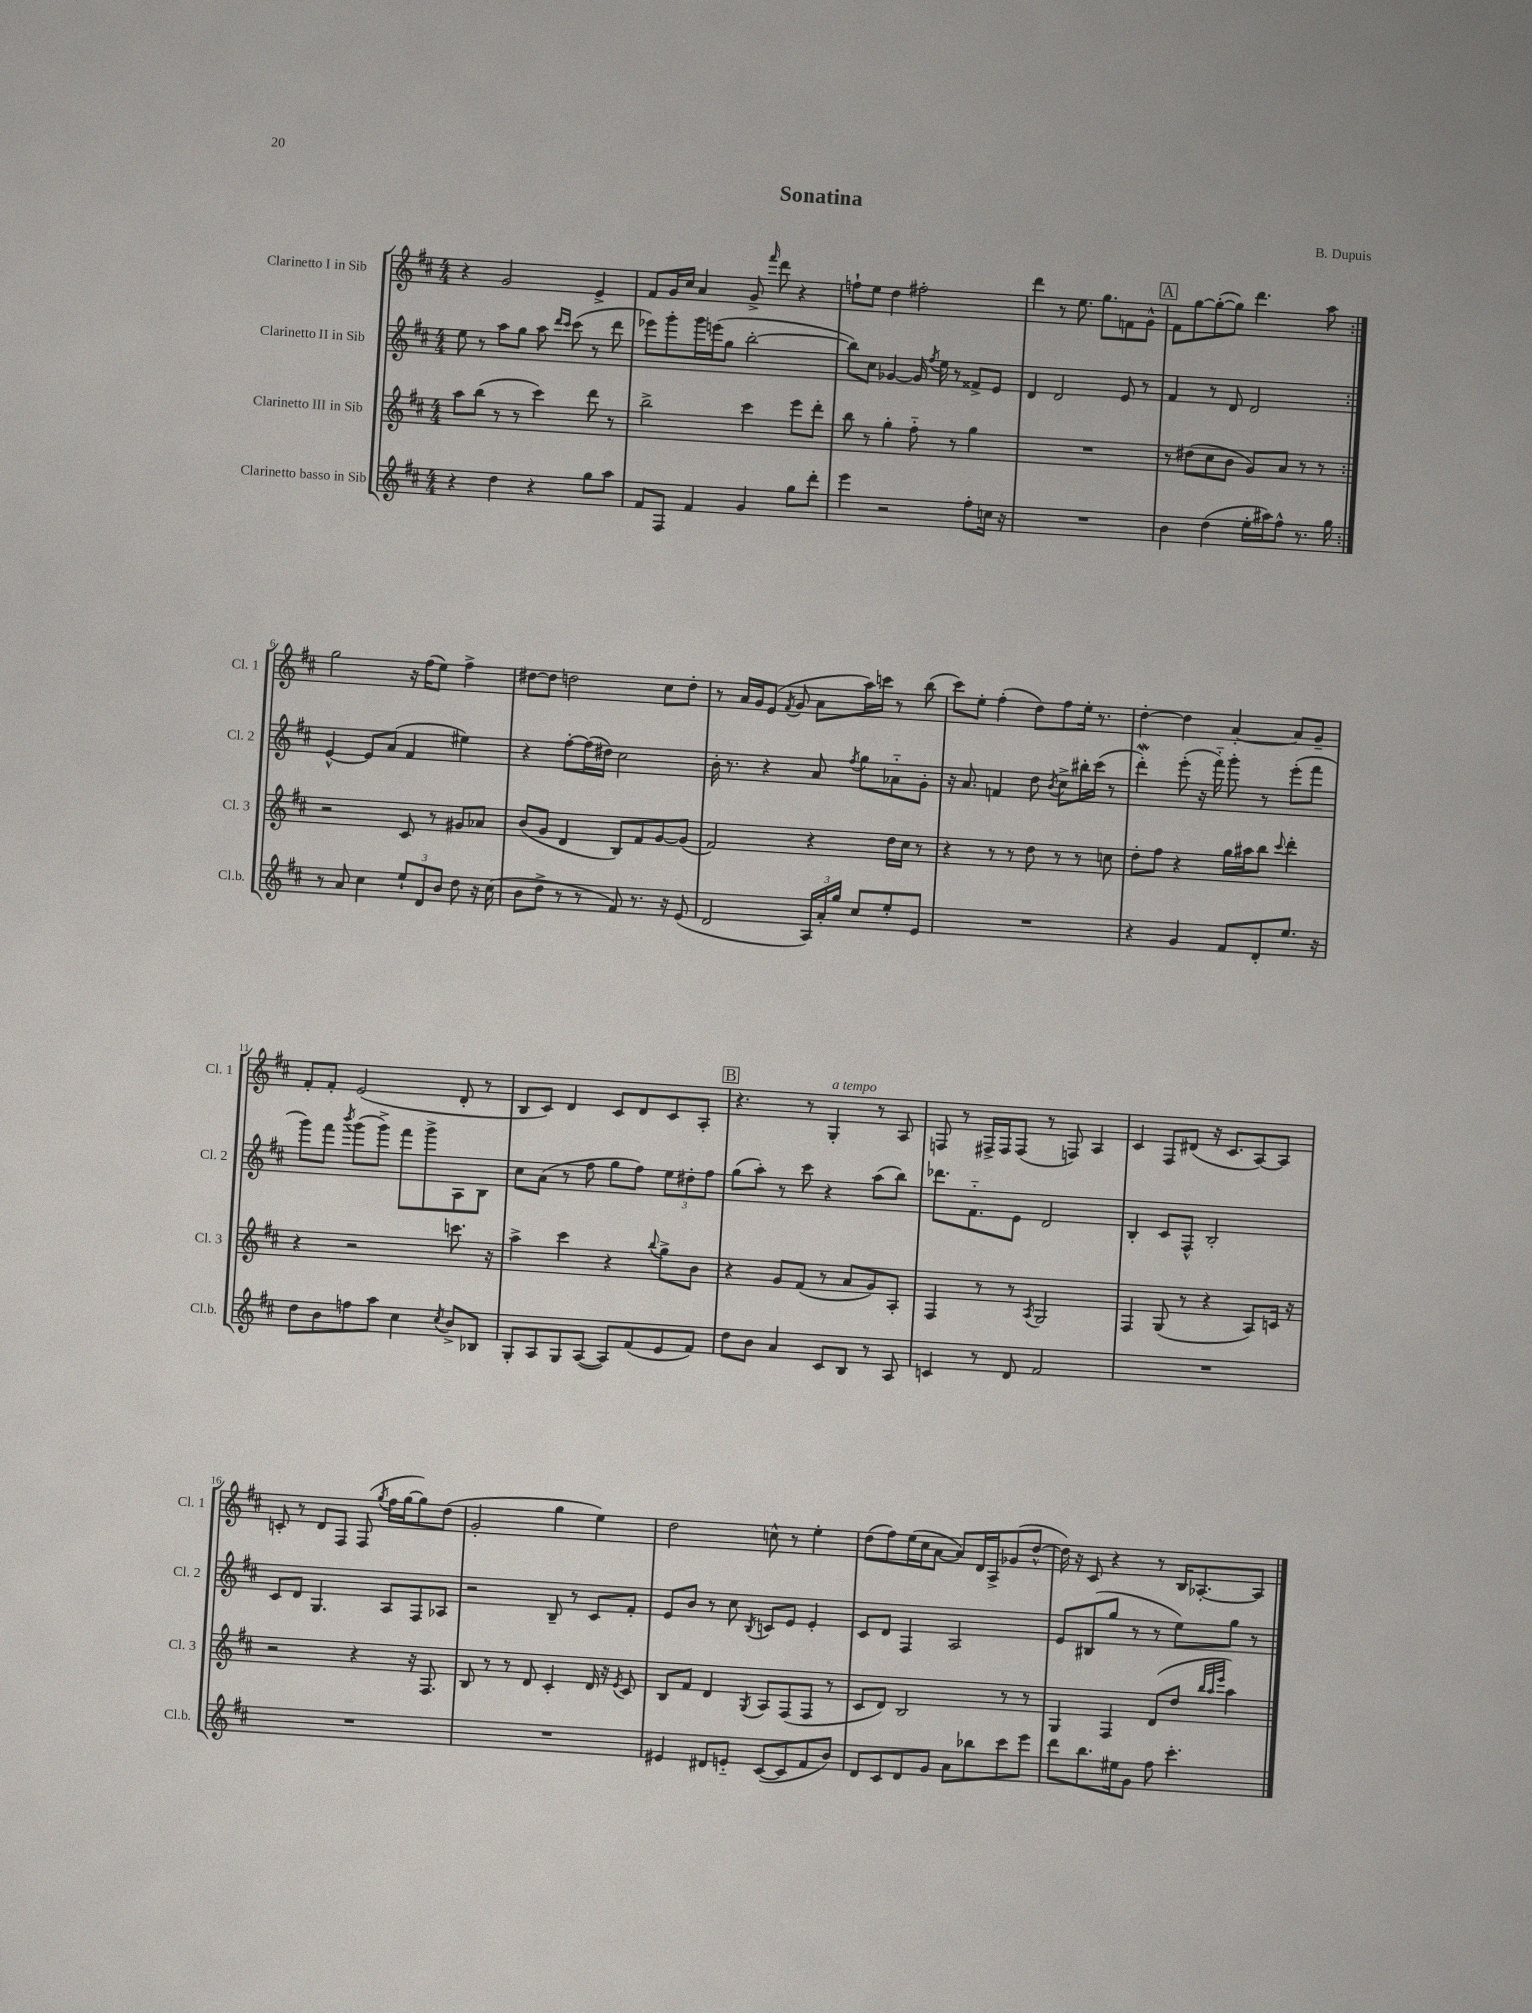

**kern	**kern	**kern	**kern
*part4	*part3	*part2	*part1
*staff4	*staff3	*staff2	*staff1
*I"Clarinetto basso in Sib	*I"Clarinetto III in Sib	*I"Clarinetto II in Sib	*I"Clarinetto I in Sib
*I'Cl.b.	*I'Cl. 3	*I'Cl. 2	*I'Cl. 1
*clefG2	*clefG2	*clefG2	*clefG2
*k[f#c#]	*k[f#c#]	*k[f#c#]	*k[f#c#]
*M4/4	*M4/4	*M4/4	*M4/4
=1	=1	=1	=1
4r	8aa\L	8ee\	4r
.	(8bb\J	8r	.
4dd\	8r	8aa\L	2g/
.	8r	8gg\J	.
4r	4ccc#\)	8aa\	.
.	.	16qqddd/LL	.
.	.	16qqccc#/JJ	.
.	.	(8ccc#\	.
8gg\L	8ddd\	8r	4e^/
8aa\J	8r	8ddd\	.
=2	=2	=2	=2
8f#/L	2bb^\	8eee-X\L)	8f#/L
8F#/J	.	8ggg'\	16g/L
.	.	.	16cc#/JJ
4f#/	.	16ggg\L	4a/
.	.	(16eeen\J	.
.	.	8gg\J	.
4g/	4ccc#\	[2bb'\	8g^/
.	.	.	16qqfff#/
.	.	.	8ddd\
8gg\L	8eee\L	.	4r
8ddd'\J	8ddd'\J	.	.
=3	=3	=3	=3
4eee\	8bb\	8bb\L])	8ffn`\L
.	8r	8cc#\J	8ee\J
2r	4gg'\	[4g-X/	4dd\
.	8ff#\	16g-/]	2ff#X'\
.	.	8qff#/	.
.	.	16ee\	.
.	8r	8r	.
8ff#'\L	4gg\	8f##X^/L	.
16ccn\Jk	.	8e/J	.
16r	.	.	.
=4	=4	=4	=4
1r	1r	4d/	4ddd\
.	.	2d/	8r
.	.	.	8.ee\
.	.	.	8.gg\L
.	.	8e/	8fn\
.	.	8r	8g^^\J
!!LO:REH:place=s1:t=A
=5	=5	=5	=5
4b\	8r	4f#/	8f#\L
.	(8dd#X\L	.	[8gg\
(4dd\	8cc#\	8r	(8gg'\_
.	8b\J	8d/	8gg\J])
16ee'\LL	8g/L)	2d/	4.ddd\
16aa#X\J)	.	.	.
8ff#^^\J	8a/J	.	.
8.r	8r	.	.
.	8r	.	8aa\
16gg\	.	.	.
!!LO:LB:g=z
=6:|!	=6:|!	=6:|!	=6:|!
8r	2r	[4e^^/	2gg\
8a/	.	.	.
4cc#\	.	8e/L]	.
.	.	(8a/J	.
12ee`/L	8c#/	4f#/	16r
.	.	.	(16ff#\KL
12d/	.	.	.
.	8r	.	8ee\J)
12b/J	.	.	.
8dd\	8g#X/L	4ee#X\)	4ff#^\
16r	8a-X/J	.	.
(16cc#\	.	.	.
=7	=7	=7	=7
8b\L	(8b/L	4r	[8dd#X\L
8dd^\J	8g/J	.	8dd#\J]
8r	4d/	[8ff#'\L	2ddn\
8r	.	(16ff#\L]	.
.	.	16dd#X\JJ)	.
8f#/)	8B/L)	2cc#\	.
8.r	8f#/	.	.
.	[8g/	.	8cc#\L
16r	.	.	.
(8e/	(8g/J]	.	8dd'\J
=8	=8	=8	=8
2d/	2f#/)	16b'\	8r
.	.	8.r	.
.	.	.	16a/LL
.	.	.	16g/J
.	.	4r	(8e/J
.	.	.	8qf#/
.	.	.	8g/
24A/LL)	4r	8a/	8a\L
24a'/	.	.	.
24gg/JJ	.	.	.
.	.	8qff#/	.
8cc#/L	.	8gg\L	16aa\L)
.	.	.	16cccn\JJ
8ee'/	16dd\LL	8a-X\	8r
.	16cc#\JJ	.	.
8e/J	8r	8g'\J	(8bb\
=9	=9	=9	=9
1r	4r	16r	8ccc#\L)
.	.	8.a/	.
.	.	.	8ee'\J
.	8r	4fn/	(4ff#'\
.	8r	.	.
.	8dd\	8dd\	8dd\L)
.	.	8qb/	.
.	8r	8cc#^\L	8ff#\
.	8r	16bb#X'\L	16ee'\Jk
.	.	(16ccc#\JJ	8.r
.	8ccn\	8r	.
=10	=10	=10	=10
4r	8dd'\L	4dddw'\)	[4dd'\
.	8ff#\J	.	.
4g/	4r	(8eee'\	4dd\]
.	.	16r	.
.	.	16fff#\)	.
8f#/L	16gg\LL	8ggg'\	[4a'/
.	16aa#X\J	.	.
8d'/	8bb\J	8r	.
.	8qqccc#/	.	.
8.ee/J	4ddd'\	(8eee'\L	8a/L]
.	.	8fff#\J	8g~/J
16r	.	.	.
!!LO:LB:g=z
=11	=11	=11	=11
8dd\L	4r	8ggg\L)	8f#'/L
8b\	.	8fff#\J	8f#'/J
.	.	8qbbb/	.
8ffn\	2r	(8ggg\L	(2e/
8aa\J	.	8ggg^\J)	.
4cc#\	.	8fff#\L	.
.	.	8ggg^\	.
8qcc#/	.	.	.
8b^/L	8.cccn\	8A\	8d'/
8B-X/J	.	8B\J	8r
.	16r	.	.
=12	=12	=12	=12
8G'/L	4aa^\	8cc#\L	8B/L
8A/	.	(8a\J	8c#/J)
8G/	4ccc#\	8r	4d/
([8A/J	.	8ff#\	.
8A/L])	4r	8gg\L	8c#/L
(8f#/	.	8ff#\J)	8d/
.	8qqbb/	.	.
8e/	8gg^\L	12ee\L	8c#/
.	.	12dd#X'\	.
8f#/J)	8b\J	.	8A'/J
.	.	12ff#\J	.
!!LO:REH:place=s1:t=B
=13	=13	=13	=13
8dd\L	4r	(8gg\L	4.r
8b\J	.	8aa'\J)	.
4a/	8g/L	8r	.
.	(8f#/J	8ccc#\	8r
!	!	!	!LO:TX:a:i:t=a tempo
8c#/L	8r	4r	4G'/
8B/J	8a/L	.	.
8r	8g/)	(8aa\L	8r
8A/	8A'/J	8bb\J)	8A/
=14	=14	=14	=14
4cn/	4F#/	8.ddd-X\L	8Fn/
.	.	.	8r
.	.	8.f#\	.
8r	8r	.	16F#X^/LL
.	.	.	16F#/J
8d/	8r	8e\J	(8F#/J
.	8qA/	.	.
2f#/	2G/	2d/	8r
.	.	.	8Fn/)
.	.	.	4A/
=15	=15	=15	=15
1r	4F#/	4B'/	4c#/
.	(8G/	8c#/L	8F#/L
.	8r	8F#^^/J	(8d#X/J
.	4r	2B'/	16r
.	.	.	8.c#/L
.	8A/L)	.	[8A/)
.	16cn/Jk	.	8A/J]
.	16r	.	.
!!LO:LB:g=z
=16	=16	=16	=16
1r	2r	8c#/L	8cn'/
.	.	8d/J	8r
.	.	4.G/	8d/L
.	.	.	8F#/J
.	4r	.	(8F#/
.	.	.	8qgg/
.	.	8A/L	16ff#\LL
.	.	.	[16gg\J
.	16r	8F#/	8gg\])
.	8.F#/	.	.
.	.	8A-X/J	(8dd\J
=17	=17	=17	=17
1r	8B/	2r	2g'/
.	8r	.	.
.	8r	.	.
.	8d/	.	.
.	4c#'/	8B~/	4gg\
.	.	8r	.
.	16d/	8c#/L	4ee\)
.	16r	.	.
.	8qe/	.	.
.	8c#/	8f#'/J	.
=18	=18	=18	=18
4e#X/	8B/L	8e/L	2dd\
.	8f#/J	8b/J	.
8d#X/L	4d/	8r	.
8en/J	.	8cc#\	.
.	8qG/	8qB/	.
([8c#/L	8A/L	8cn/L	8ccn^^\
8c#/]	(8F#/	8e/J	8r
8f#/	8F#/J	4e'/	4ee'\
8b/J)	8r	.	.
=19	=19	=19	=19
8d/L	8c#/L	8c#/L	(8dd\L
8c#/	8d/J)	8d/J	8ff#\)
8d/	2B/	4F#/	(16ee\L
.	.	.	16cc#\J
8g/J	.	.	[8a\J
8a\L	.	2A/	8a/L])
8bb-X\	.	.	16d/L
.	.	.	16A^/J
8ccc#\	8r	.	(8g-X/
8eee\J	8r	.	[8dd^^/J
=20	=20	=20	=20
8ddd\L	4G/	8e/L	16dd\])
.	.	.	16r
8.bb\	.	(8B#X/	8c#/
.	4F#/	8gg/J	4r
16ee#X\k	.	.	.
8g\J	.	8r	.
8ff#\	(8d/L	8r	8r
4.ccc#'\	8dd/J	8ee\L)	16B/KL
.	.	.	[8.A-X'/
.	32qqbb/LLL	.	.
.	32qqaa/	.	.
.	32qqeee/JJJ	.	.
.	4aa\)	8gg\J	.
.	.	8r	8A-/J]
==	==	==	==
*-	*-	*-	*-
